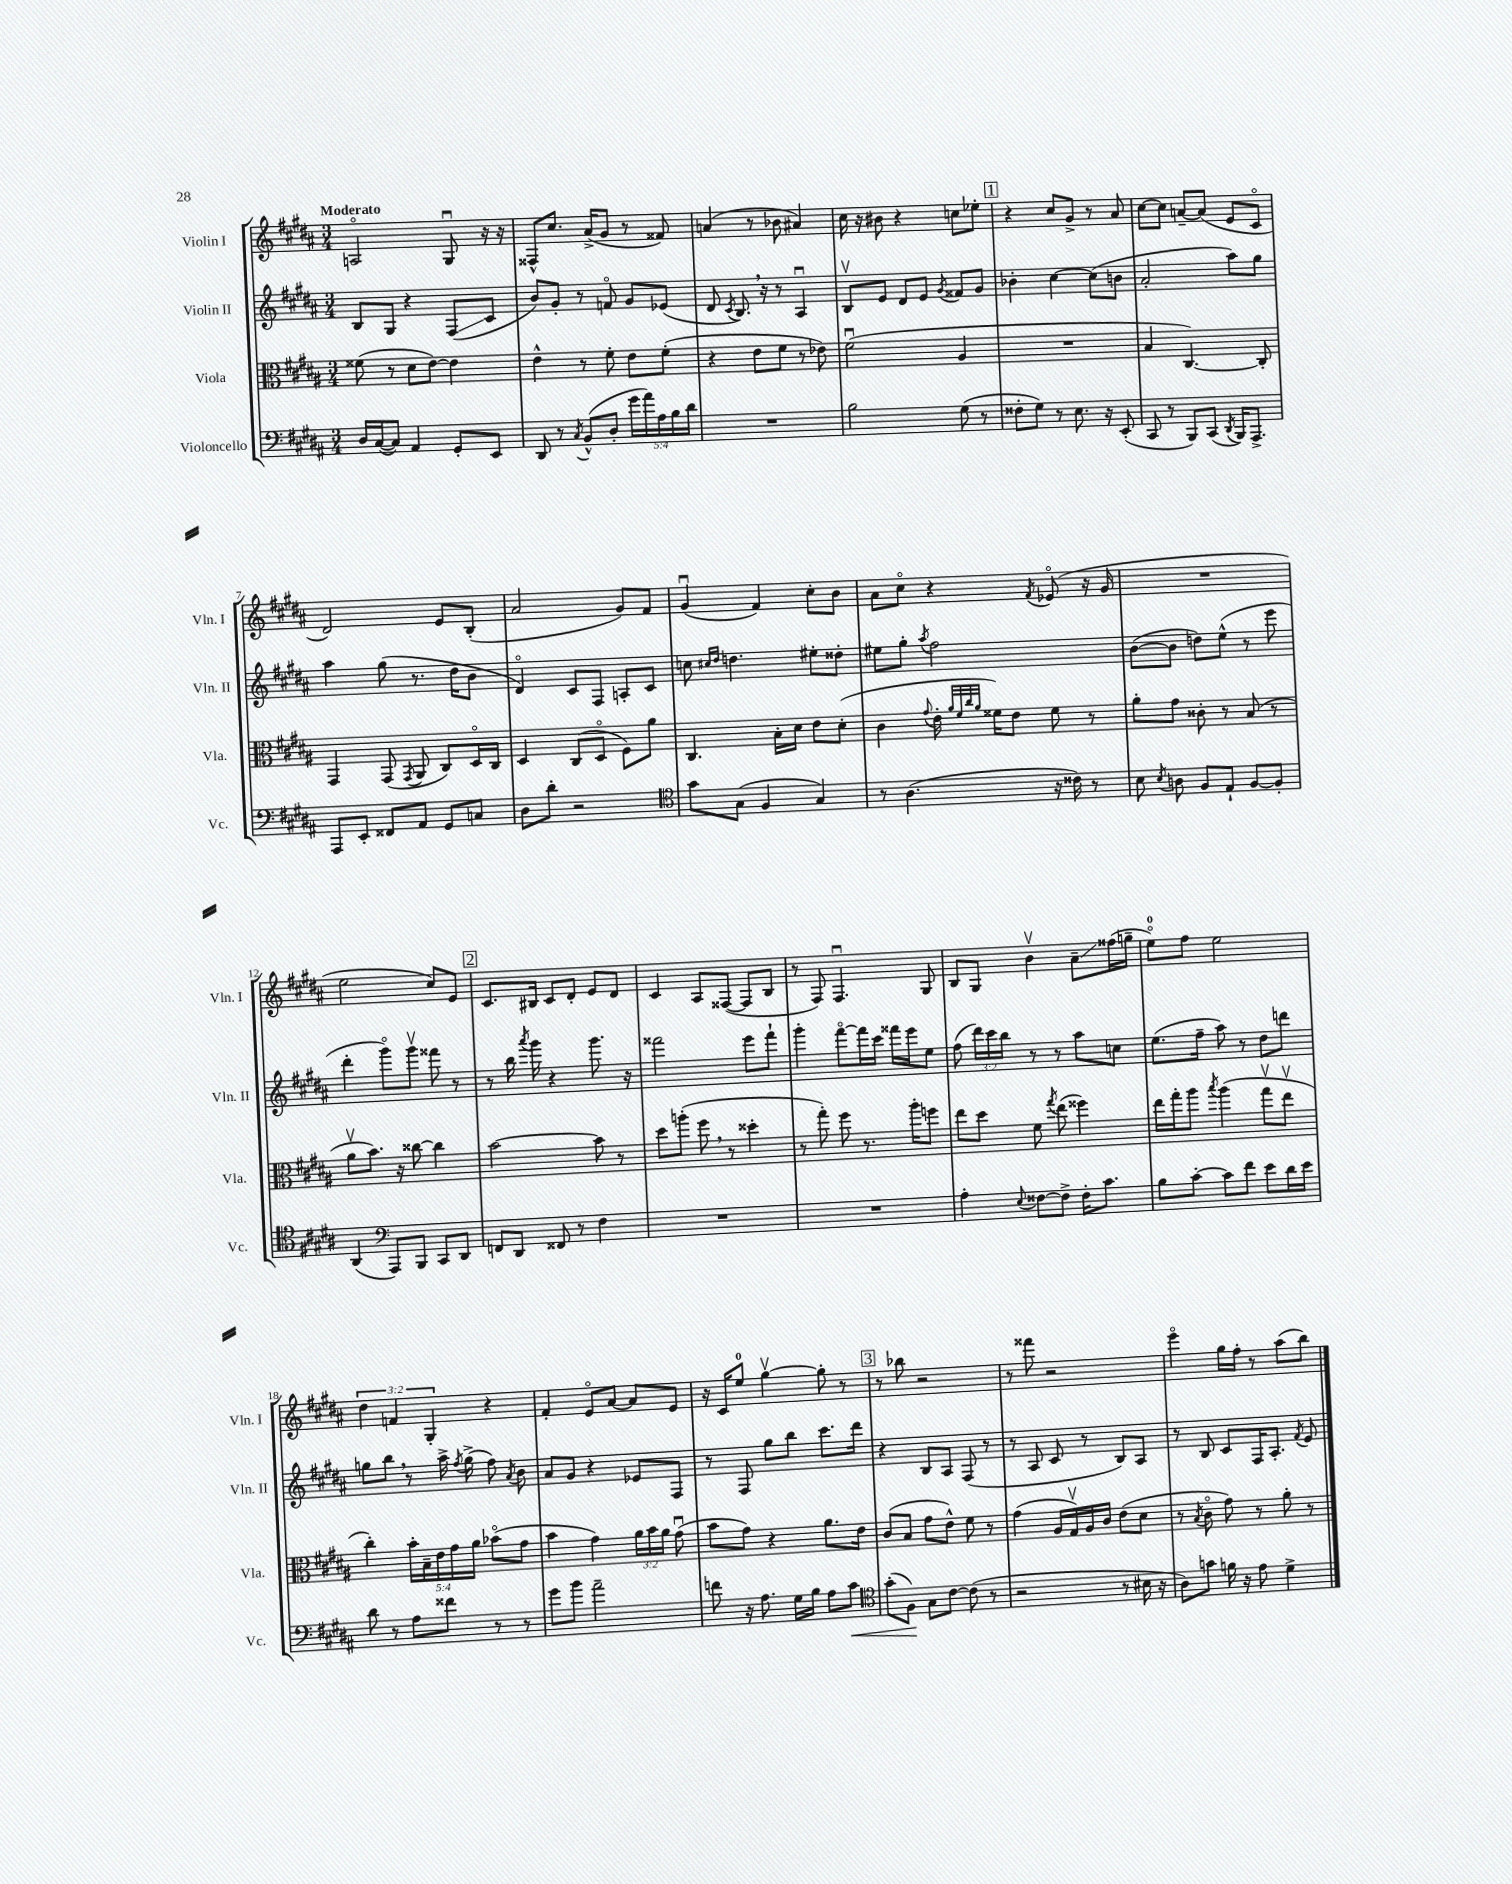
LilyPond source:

<<
\new StaffGroup <<
\new Staff = "s0" \with { instrumentName = "Violin I" shortInstrumentName = "Vln. I" } {
    \clef treble \key b \major \numericTimeSignature \time 3/4 \override Staff.TupletNumber.text = #tuplet-number::calc-fraction-text \tempo "Moderato"
    \autoBeamOff a2\flageolet gis8\downbow r16 r16 |
    fisis8[-^ cis''8.] ais'16[->( gis'8] r8 fisis'8) |
    a'4( r8 bes'8 ais'4) |
    cis''16 r16 bis'8 r4 c''8[ ees''8]-. |
    \mark \markup { \box "1" } r4 cis''8[ gis'8]-> r8 ais'8 |
    cis''8[~ cis''8] a'8[~-- a'8]( e'8[ cis'8]\flageolet |
    dis'2) e'8[ b8]-.( |
    ais'2 gis'8[) fis'8] |
    gis'4\downbow( fis'4) cis''8[-. b'8] |
    ais'8[ cis''8]\flageolet r4 \acciaccatura { fis'8 } ees'8\flageolet( r16 gis'16 |
    R2. |
    e''2 cis''8[) e'8] |
    \mark \markup { \box "2" } cis'8.[ bis16] cis'8[ dis'8]-. e'8[ dis'8] |
    cis'4 ais8[ fisis8]~( fisis8[ b8] |
    r8 fis8) fis4.\downbow gis8 |
    b8[ gis8] b'4\upbow ais'8[--\glissando fisis''16( g''16]-- |
    e''8[-0\flageolet) fis''8] e''2 |
    \tuplet 3/2 { dis''4 f'4 gis4-. } r4 |
    fis'4-. e'8[\flageolet ais'8]~ ais'8[ e'8] |
    r16 cis'16[ e''8]-0 gis''4~\upbow gis''8-. r8 |
    \mark \markup { \box "3" } r8 bes''8 r2 |
    r8 fisis'''8 r2 |
    e'''4\flageolet gis''16[ fis''16]-. r8 ais''8[( b''8]) \bar "|." |
}
\new Staff = "s1" \with { instrumentName = "Violin II" shortInstrumentName = "Vln. II" } {
    \clef treble \key b \major \numericTimeSignature \time 3/4 \override Staff.TupletNumber.text = #tuplet-number::calc-fraction-text
    \autoBeamOff b8[ gis8] r4 fis8[\glissando( cis'8] |
    b'8[) gis'8]-. r8 f'8\flageolet gis'8[ ees'8]( |
    dis'8 \acciaccatura { cis'8 } b8.) \breathe r16 r8 ais4\downbow |
    b8[\upbow e'8] dis'8[ e'8] \acciaccatura { gis'8 } fisis'8[ gis'8] |
    \mark \markup { \box "1" } bes'4-. cis''4~ cis''8[( b'8] |
    ais'2-. ais''8[) gis''8] |
    ais''4 gis''8( r8. dis''16[ b'8] |
    dis'4\flageolet) cis'8[ fis8] a8[-. cis'8] |
    c''8 \grace { cis''16[ dis''16] } d''4. eis''8[-. disis''8]-. |
    eis''8[ gis''8]-. \acciaccatura { ais''8 } fis''2 |
    b'8[~( b'8] d''8[) e''8]-^( r8 e'''8 |
    dis'''4-. gis'''8[\flageolet) gis'''8]\upbow fisis'''8 r8 |
    \mark \markup { \box "2" } r8 b''16 \acciaccatura { ais'''8 } gis'''16 r4 gis'''8. r16 |
    fisis'''2 e'''8[ fisis'''8]-! |
    gis'''4-. fis'''8[~\flageolet fis'''16 cis'''16] fisis'''16[ e'''16 e''8] |
    fis''8( \tuplet 3/2 { dis'''16[) cis'''16 b''16] } r8 r8 ais''8[ c''8] |
    e''8.[( fis''16]-- ais''8) r8 dis''8[ d'''8] |
    g''8[ b''8] \breathe r8 ais''16-> \acciaccatura { fis''8 } g''16->( fis''8) \acciaccatura { ais'8 } b'8 |
    ais'8[ gis'8] r4 ees'8[ fis8] |
    r8 fis8 gis''8[ b''8] cis'''8.[ dis'''16] |
    \mark \markup { \box "3" } r4 b8[ ais8] fis8( r8 |
    r8 ais8 cis'8 r8 b8[) ais8] |
    r8 b8 cis'8[ fis16 ais8.]-. \acciaccatura { fis'8 } e'8 \bar "|." |
}
\new Staff = "s2" \with { instrumentName = "Viola" shortInstrumentName = "Vla." } {
    \clef alto \key b \major \numericTimeSignature \time 3/4 \override Staff.TupletNumber.text = #tuplet-number::calc-fraction-text
    \autoBeamOff fisis'8( r8 dis'8[ e'8]~) e'4 |
    e'4-^ r8 fis'8-. e'8[ fis'8]-.( |
    r4 e'8[ fis'8] r8 ees'8) |
    fis'2\downbow( ais4 |
    \mark \markup { \box "1" } R2. |
    b4 cis4.~) cis8-. |
    gis,4 gis,8( \acciaccatura { gis,8 } ais,8 cis8[) dis16\flageolet cis16] |
    dis4 cis8[( dis8]\flageolet fis8[) ais'8] |
    cis4. b16[-. dis'16] e'8[ dis'8]-.( |
    cis'4 \appoggiatura { gis'8 } e'16-. \grace { ais'32[ fis'32 cis''32 ais'32] } fisis'16[) e'8] fisis'8 r8 |
    ais'8[-. gis'8] cisis'8-. r8 b8( r8 |
    ais'8[\upbow b'8.]) r16 cisis''8~ cisis''4 |
    \mark \markup { \box "2" } b'2~ b'8 r8 |
    dis''8[ a''8]-.( fis''8 \breathe r8 disis''4-. |
    r8 gis''8-.) fis''8 r8. ais''16[-. f''8] |
    e''8[ dis''8] fis'8 \acciaccatura { gis''8 } e''8( fisis''4) |
    e''16[ gis''16-. ais''8] \acciaccatura { b''8 } ais''4( gis''8[\upbow e''8]\upbow |
    cis''4-.) \tuplet 5/4 { b'16[-. b16-- e'16 gis'16 ais'16] } bes'8[\flageolet( gis'8] |
    b'4 gis'4) \tuplet 3/2 { ais'16[ b'16 ais'16] } gis'8\downbow( |
    b'8[ gis'8]) r4 ais'8.[ e'16] |
    \mark \markup { \box "3" } cis'8[( b8] gis'8[ e'8]-^) fis'8 r8 |
    gis'4( ais16[ gis16\upbow) ais16 cis'16] e'8[( dis'8] |
    r8 \acciaccatura { b8 } cis'8\flageolet gis'8) r8 ais'8-. r8 \bar "|." |
}
\new Staff = "s3" \with { instrumentName = "Violoncello" shortInstrumentName = "Vc." } {
    \clef bass \key b \major \numericTimeSignature \time 3/4 \override Staff.TupletNumber.text = #tuplet-number::calc-fraction-text
    \autoBeamOff dis16[ cis16~( cis8]) ais,4 gis,8[-. e,8] |
    dis,8 r8 \acciaccatura { cis8 } b,8[-^( dis8]-. \tuplet 5/4 { gis'16[ ais'16) ais16 b16 dis'16] } |
    R2. |
    b2 gis8( r8 |
    \mark \markup { \box "1" } fisis8[-. gis8]) r8 e8. r16 e,8-.( |
    cis,8 r8 b,,8[) cis,8]( \acciaccatura { dis,8 } b,,16[) ais,,8.]-> |
    ais,,8[ e,8]-. fisis,8[ ais,8] gis,8[ c8] |
    dis8[ dis'8]-. r2 |
    \clef tenor gis'8[ gis8]( fis4 gis4) |
    r8 ais4.( r16 cisis'16) r8 |
    b8 \acciaccatura { b8 } a8 fis8[ e8]-! fis8[~ fis8]-. |
    ais,4( \clef bass ais,,8[) b,,8] cis,8[ dis,8] |
    \mark \markup { \box "2" } f,8[ dis,8] fisis,8 r8 fis4 |
    R2. |
    R2. |
    ais4-. \appoggiatura { e8 } fisis8[~ fisis8]-> fisis16[-. cis'8.] |
    b8[ cis'8]~-. cis'8[ fis'8] e'8[ dis'16 e'16] |
    dis'8 r8 ais8[ fisis'8] r8 r8 |
    gis'8[ b'8] ais'2-- |
    f'8 r16 ais8. gis16[ b16] ais8[ cis'8]\< |
    \mark \markup { \box "3" } \clef tenor gis'8[-.( fis8]\!) gis8[ cis'8]~ cis'8( r8 |
    r2 r8 bis16 r16 |
    ais8[) g'8] f'16 r16 e'8 dis'4-> \bar "|." |
}
>>
>>
